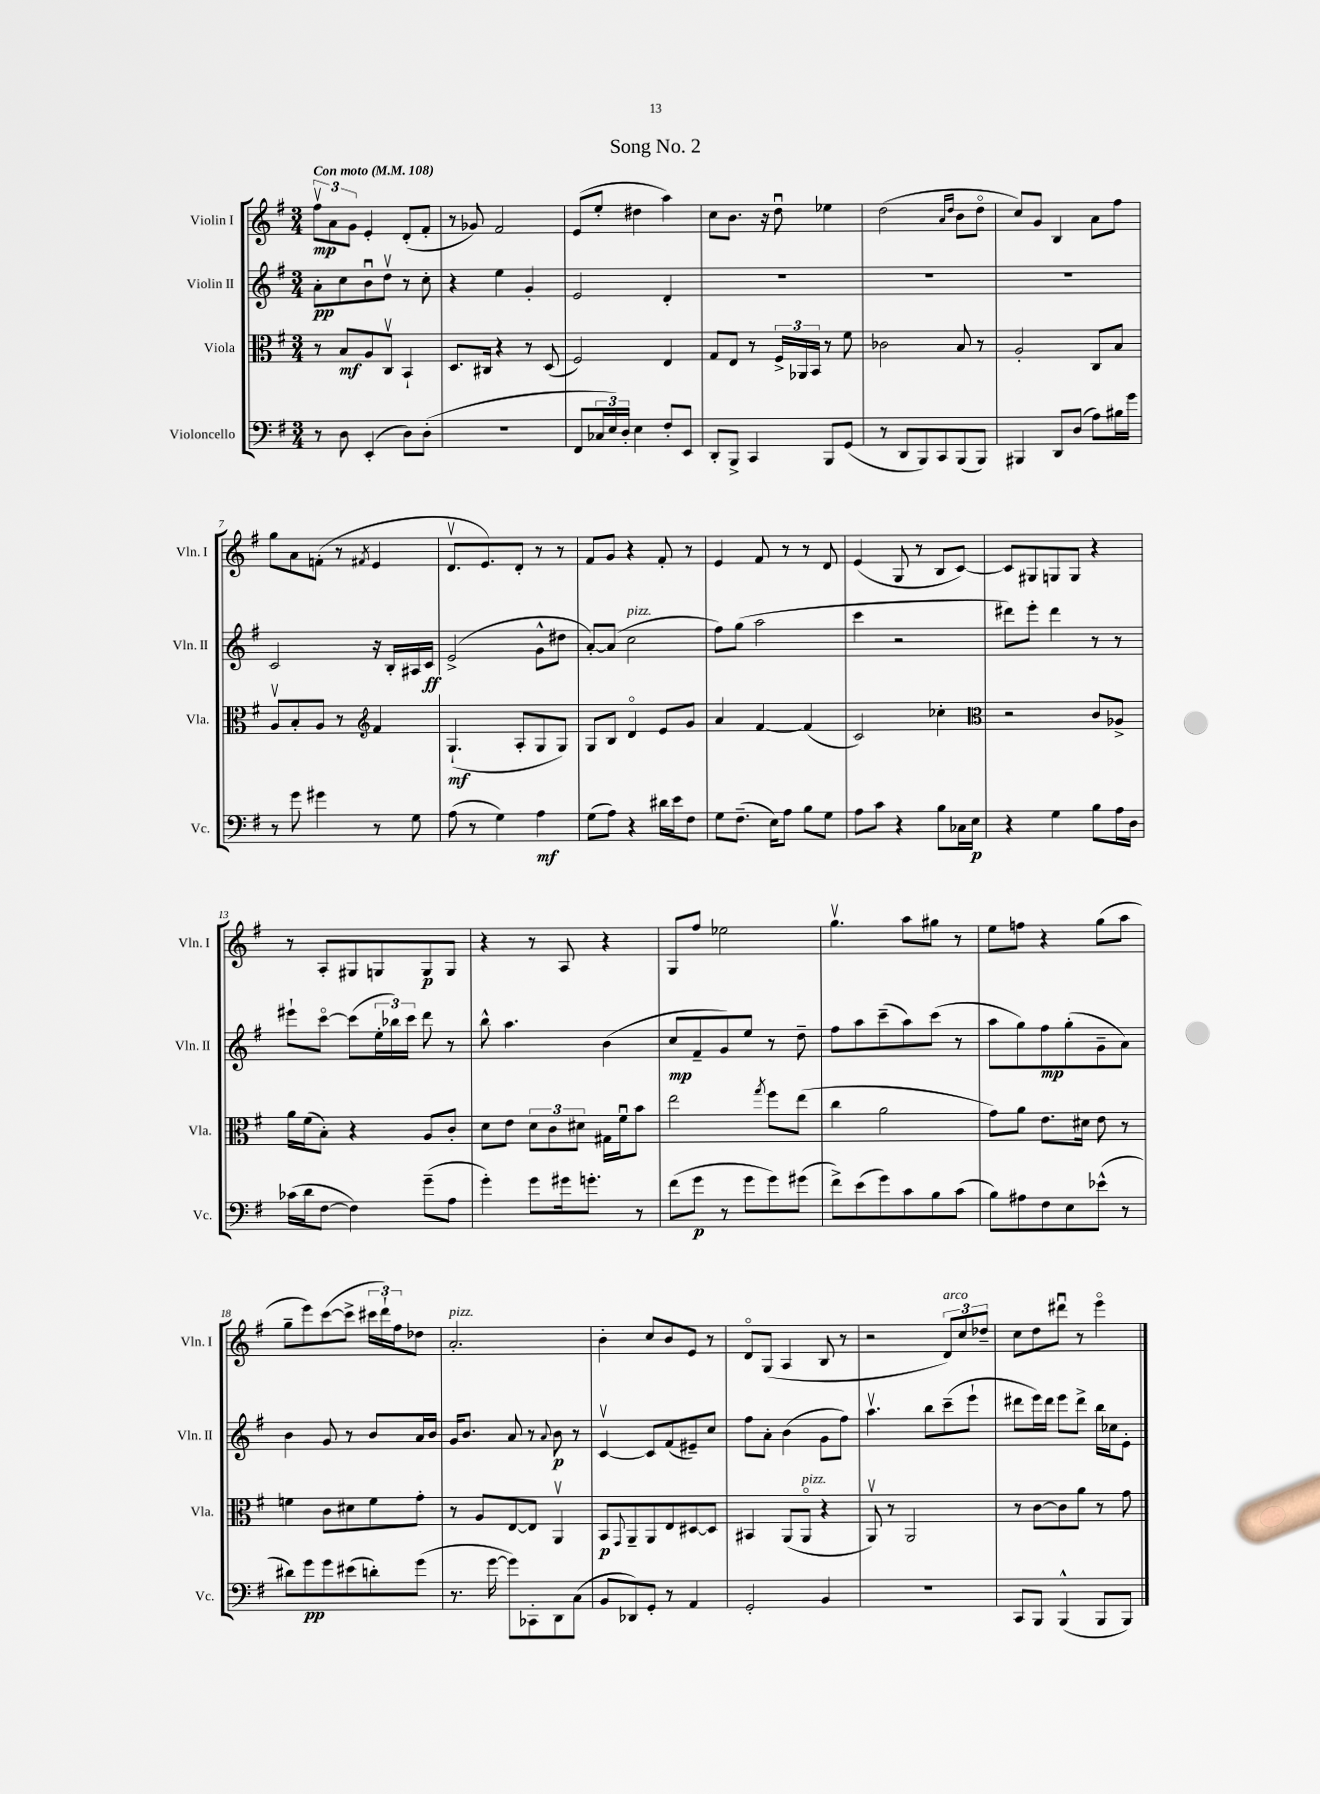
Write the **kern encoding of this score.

**kern	**dynam	**kern	**dynam	**kern	**dynam	**kern	**dynam
*part4	*part4	*part3	*part3	*part2	*part2	*part1	*part1
*staff4	*staff4	*staff3	*staff3	*staff2	*staff2	*staff1	*staff1
*I"Violoncello	*	*I"Viola	*	*I"Violin II	*	*I"Violin I	*
*I'Vc.	*	*I'Vla.	*	*I'Vln. II	*	*I'Vln. I	*
*clefF4	*	*clefC3	*	*clefG2	*	*clefG2	*
*k[f#]	*	*k[f#]	*	*k[f#]	*	*k[f#]	*
*M3/4	*	*M3/4	*	*M3/4	*	*M3/4	*
*MM108	*	*MM108	*	*MM108	*	*MM108	*
=1	=1	=1	=1	=1	=1	=1	=1
!	!	!	!	!	!	!LO:TX:a:B:t=Con moto	!
8r	.	8r	.	8a'\L	pp	12ff#v\L	mp
.	.	.	.	.	.	12a\	.
8D\	.	8B/L	mf	8cc\	.	.	.
.	.	.	.	.	.	12g\J	.
(4EE'/	.	8A/	.	8bu\	.	4e'/	.
.	.	8Cv/J	.	8ddv\J	.	.	.
8D\L)	.	4BB`/	.	8r	.	(8d'/L	.
(8D'\J	.	.	.	8cc'\	.	8f#'/J	.
=2	=2	=2	=2	=2	=2	=2	=2
2.r	.	8.D/L	.	4r	.	8r	.
.	.	.	.	.	.	8g-X/)	.
.	.	16C#X/Jk	.	.	.	.	.
.	.	4r	.	4ee\	.	2f#/	.
.	.	8r	.	4g'/	.	.	.
.	.	(8D/	.	.	.	.	.
=3	=3	=3	=3	=3	=3	=3	=3
8FF#/L	.	2F#/)	.	2e/	.	(8e/L	.
24C-X/L	.	.	.	.	.	8ee'/J	.
24E/)	.	.	.	.	.	.	.
24D'/JJ	.	.	.	.	.	.	.
4E\	.	.	.	.	.	4dd#X\	.
8F#'/L	.	4E/	.	4d'/	.	4aa\)	.
8EE/J	.	.	.	.	.	.	.
=4	=4	=4	=4	=4	=4	=4	=4
8DD'/L	.	8G/L	.	2.r	.	8cc\L	.
8BBB^/J	.	8E/J	.	.	.	8.b\J	.
4CC/	.	8r	.	.	.	.	.
.	.	.	.	.	.	16r	.
.	.	24F#^/LL	.	.	.	8ddu\	.
.	.	24AA-X/	.	.	.	.	.
.	.	24BB/JJ	.	.	.	.	.
8BBB/L	.	8r	.	.	.	4ee-X\	.
(8GG/J	.	8f#\	.	.	.	.	.
=5	=5	=5	=5	=5	=5	=5	=5
8r	.	2c-X\	.	2.r	.	(2dd\	.
8DD/L	.	.	.	.	.	.	.
8BBB/)	.	.	.	.	.	.	.
8CC/	.	.	.	.	.	.	.
.	.	.	.	.	.	16qqa/LL	.
.	.	.	.	.	.	16qqdd/JJ	.
(8BBB/	.	8B/	.	.	.	8b\L	.
8BBB/J)	.	8r	.	.	.	8dd\J	.
=6	=6	=6	=6	=6	=6	=6	=6
4BBB#X/	.	2A'/	.	2.r	.	8cc/L)	.
.	.	.	.	.	.	8g/J	.
8DD/L	.	.	.	.	.	4B/	.
(8D/J	.	.	.	.	.	.	.
8A\L)	.	8C/L	.	.	.	8a\L	.
16B#X\L	.	8B/J	.	.	.	8ff#\J	.
16g\JJ	.	.	.	.	.	.	.
!!LO:LB:g=z
=7	=7	=7	=7	=7	=7	=7	=7
8r	.	8Av/L	.	2c/	.	8gg\L	.
8g\	.	8B'/	.	.	.	8a\	.
4g#X\	.	8A/J	.	.	.	(8fn'\J	.
.	.	8r	.	.	.	8r	.
*	*	*clefG2	*	*	*	*	*
.	.	.	.	.	.	8qf#X/	.
8r	.	4f#/	.	16r	.	4e/	.
.	.	.	.	16B'/LL	.	.	.
8G\	.	.	.	16A#X/	.	.	.
.	.	.	.	16c/JJ	ff	.	.
=8	=8	=8	=8	=8	=8	=8	=8
(8A\	.	(4.G`/	mf	(2e^/	.	8.dv/L	.
8r	.	.	.	.	.	.	.
.	.	.	.	.	.	8.e/)	.
4G\)	.	.	.	.	.	.	.
.	.	8A'/L	.	.	.	8d'/J	.
4A\	mf	8G/	.	8g^^\L	.	8r	.
.	.	8G/J)	.	8dd#X\J	.	8r	.
=9	=9	=9	=9	=9	=9	=9	=9
(8G\L	.	8G/L	.	[8a'/L)	.	8f#/L	.
8A\J)	.	8B/J	.	(8a/J]	.	8g/J	.
!	!	!	!	!LO:TX:a:i:t=pizz.	!	!	!
4r	.	4d/	.	2cc\	.	4r	.
16d#X\LL	.	8e/L	.	.	.	8f#'/	.
16e\J	.	.	.	.	.	.	.
8F#\J	.	8g/J	.	.	.	8r	.
=10	=10	=10	=10	=10	=10	=10	=10
8G\L	.	4a/	.	8ff#\L)	.	4e/	.
(8.F#~\J	.	.	.	(8gg\J	.	.	.
.	.	[4f#/	.	2aa\	.	8f#/	.
16E\KL)	.	.	.	.	.	.	.
8A\J	.	.	.	.	.	8r	.
8B\L	.	(4f#/]	.	.	.	8r	.
8G\J	.	.	.	.	.	8d/	.
=11	=11	=11	=11	=11	=11	=11	=11
8A\L	.	2c/)	.	4ccc\	.	(4e/	.
8c\J	.	.	.	.	.	.	.
4r	.	.	.	2r	.	8G/	.
.	.	.	.	.	.	8r	.
8B\L	.	4cc-X'\	.	.	.	8B/L	.
16C-X\L	.	.	.	.	.	[8c/J)	.
16E\JJ	p	.	.	.	.	.	.
=12	=12	=12	=12	=12	=12	=12	=12
*	*	*clefC3	*	*	*	*	*
4r	.	2r	.	8ddd#X\L)	.	8c/L]	.
.	.	.	.	8eee'\J	.	8G#X/	.
4G\	.	.	.	4ddd#\	.	8Gn/	.
.	.	.	.	.	.	8G/J	.
8B\L	.	8c/L	.	8r	.	4r	.
16A\L	.	8A-X^/J	.	8r	.	.	.
16D\JJ	.	.	.	.	.	.	.
!!LO:LB:g=z
=13	=13	=13	=13	=13	=13	=13	=13
(16c-X\LL	.	16a\LL	.	8eee#X`\L	.	8r	.
16d\J	.	(16f#\J	.	.	.	.	.
[8F#\J	.	8B'\J)	.	[8ccc\J	.	8A'/L	.
4F#\])	.	4r	.	(8ccc\L]	.	8G#X/	.
.	.	.	.	24ee'\L	.	8Gn/	.
.	.	.	.	24bb-X\)	.	.	.
.	.	.	.	24ccc\JJ	.	.	.
(8g~\L	.	8A/L	.	8ddd\	.	8G/	p
8A\J	.	8c'/J	.	8r	.	8G/J	.
=14	=14	=14	=14	=14	=14	=14	=14
4g'\)	.	8d\L	.	8bb^^\	.	4r	.
.	.	8e\J	.	4.aa\	.	.	.
8g\L	.	12d\L	.	.	.	8r	.
.	.	12c\	.	.	.	.	.
16g#X\k	.	.	.	.	.	8A/	.
.	.	12d#X\J	.	.	.	.	.
8.gn'\J	.	.	.	.	.	.	.
.	.	16G#X\LL	.	(4b\	.	4r	.
.	.	16f#u\J	.	.	.	.	.
8r	.	8b\J	.	.	.	.	.
=15	=15	=15	=15	=15	=15	=15	=15
(8f#\L	.	2ee\	.	8cc/L	mp	8G/L	.
8g\J	p	.	.	8f#~/	.	8ff#/J	.
8r	.	.	.	8g/)	.	2ee-X\	.
8g\L	.	.	.	8ee/J	.	.	.
.	.	8qgg/	.	.	.	.	.
8g\)	.	8ff#\L	.	8r	.	.	.
(8g#X\J	.	(8ee\J	.	8dd~\	.	.	.
=16	=16	=16	=16	=16	=16	=16	=16
8f#^\L)	.	4cc\	.	8ff#\L	.	4.ggv\	.
(8e\	.	.	.	8aa\	.	.	.
8g\)	.	2a\	.	(8ccc~\	.	.	.
8c\	.	.	.	8aa\)	.	8aa\L	.
8B\	.	.	.	(8ccc\J	.	8gg#X\J	.
(8c\J	.	.	.	8r	.	8r	.
=17	=17	=17	=17	=17	=17	=17	=17
8B\L)	.	8g\L)	.	8aa\L	.	8ee\L	.
8A#X\	.	8a\J	.	8gg\)	.	8ffn\J	.
8F#\	.	8.e\L	.	8ff#\	mp	4r	.
8E\	.	.	.	(8gg'\	.	.	.
.	.	16d#X\Jk	.	.	.	.	.
(8e-X^^\J	.	8e\	.	8g~\	.	(8gg\L	.
8r	.	8r	.	8a\J)	.	8aa\J	.
!!LO:LB:g=z
=18	=18	=18	=18	=18	=18	=18	=18
8d#X\L)	.	4fn\	.	4b\	.	8gg~\L	.
8g\	pp	.	.	.	.	8eee\)	.
8g\	.	8c\L	.	8g/	.	([8ccc\	.
(8e#X\	.	8d#X\	.	8r	.	8ccc^\J]	.
8dn'\)	.	8f\	.	8b/L	.	24ccc#X\LL	.
.	.	.	.	.	.	24ddd`\)	.
.	.	.	.	.	.	24ff#\J	.
(8g\J	.	8g'\J	.	16a/L	.	8dd-X\J	.
.	.	.	.	16b/JJ	.	.	.
=19	=19	=19	=19	=19	=19	=19	=19
!	!	!	!	!	!	!LO:TX:a:i:t=pizz.	!
8.r	.	8r	.	16g/KL	.	2.a'/	.
.	.	.	.	8.b/J	.	.	.
.	.	8A/L	.	.	.	.	.
[16g\	.	.	.	.	.	.	.
8g\L])	.	[8E/	.	8a/	.	.	.
8CC-X'\	.	8E/J]	.	8r	.	.	.
.	.	.	.	8qqa/	.	.	.
8DD\	.	4AAv/	.	8b\	p	.	.
(8C\J	.	.	.	8r	.	.	.
=20	=20	=20	=20	=20	=20	=20	=20
8BB/L	.	8BB/L	p	[4cv/	.	4b'\	.
.	.	8qqGG/	.	.	.	.	.
8DD-X/)	.	8AA~/	.	.	.	.	.
8GG'/J	.	8AA/	.	8c/L]	.	8cc/L	.
8r	.	8E/	.	(8f#/	.	8b/	.
4AA/	.	[8D#X/	.	8e#X~/)	.	8e/J	.
.	.	8D#/J]	.	8cc/J	.	8r	.
=21	=21	=21	=21	=21	=21	=21	=21
2GG'/	.	4BB#X/	.	8ff#\L	.	8d/L	.
.	.	.	.	8a'\J	.	(8G/J	.
.	.	(8AA/L	.	(4b\	.	4A/	.
!	!	!LO:TX:a:i:t=pizz.	!	!	!	!	!
.	.	8AA/J	.	.	.	.	.
4BB/	.	4r	.	8g\L	.	8B/	.
.	.	.	.	8ff#\J)	.	8r	.
=22	=22	=22	=22	=22	=22	=22	=22
2.r	.	8AAv/)	.	4.aav\	.	2r	.
.	.	8r	.	.	.	.	.
.	.	2AA/	.	.	.	.	.
.	.	.	.	8bb\L	.	.	.
!	!	!	!	!	!	!LO:TX:a:i:t=arco	!
.	.	.	.	(8ccc~\	.	12d/L)	.
.	.	.	.	.	.	12cc/	.
.	.	.	.	8eee`\J	.	.	.
.	.	.	.	.	.	12dd-X~/J	.
=23	=23	=23	=23	=23	=23	=23	=23
8CC/L	.	8r	.	8ddd#X\L	.	8cc\L	.
8BBB/J	.	[8c\L	.	16eee\L)	.	8dd\	.
.	.	.	.	16ddd#\JJ	.	.	.
(4BBB^^/	.	8c\]	.	8eee\L	.	8ddd#Xu\J	.
.	.	8a\J	.	8ddd#^\J	.	8r	.
8BBB/L	.	8r	.	16bb\LL	.	4eee\	.
.	.	.	.	16cc-X\J	.	.	.
8BBB/J)	.	8g\	.	8e'\J	.	.	.
==	==	==	==	==	==	==	==
*-	*-	*-	*-	*-	*-	*-	*-
